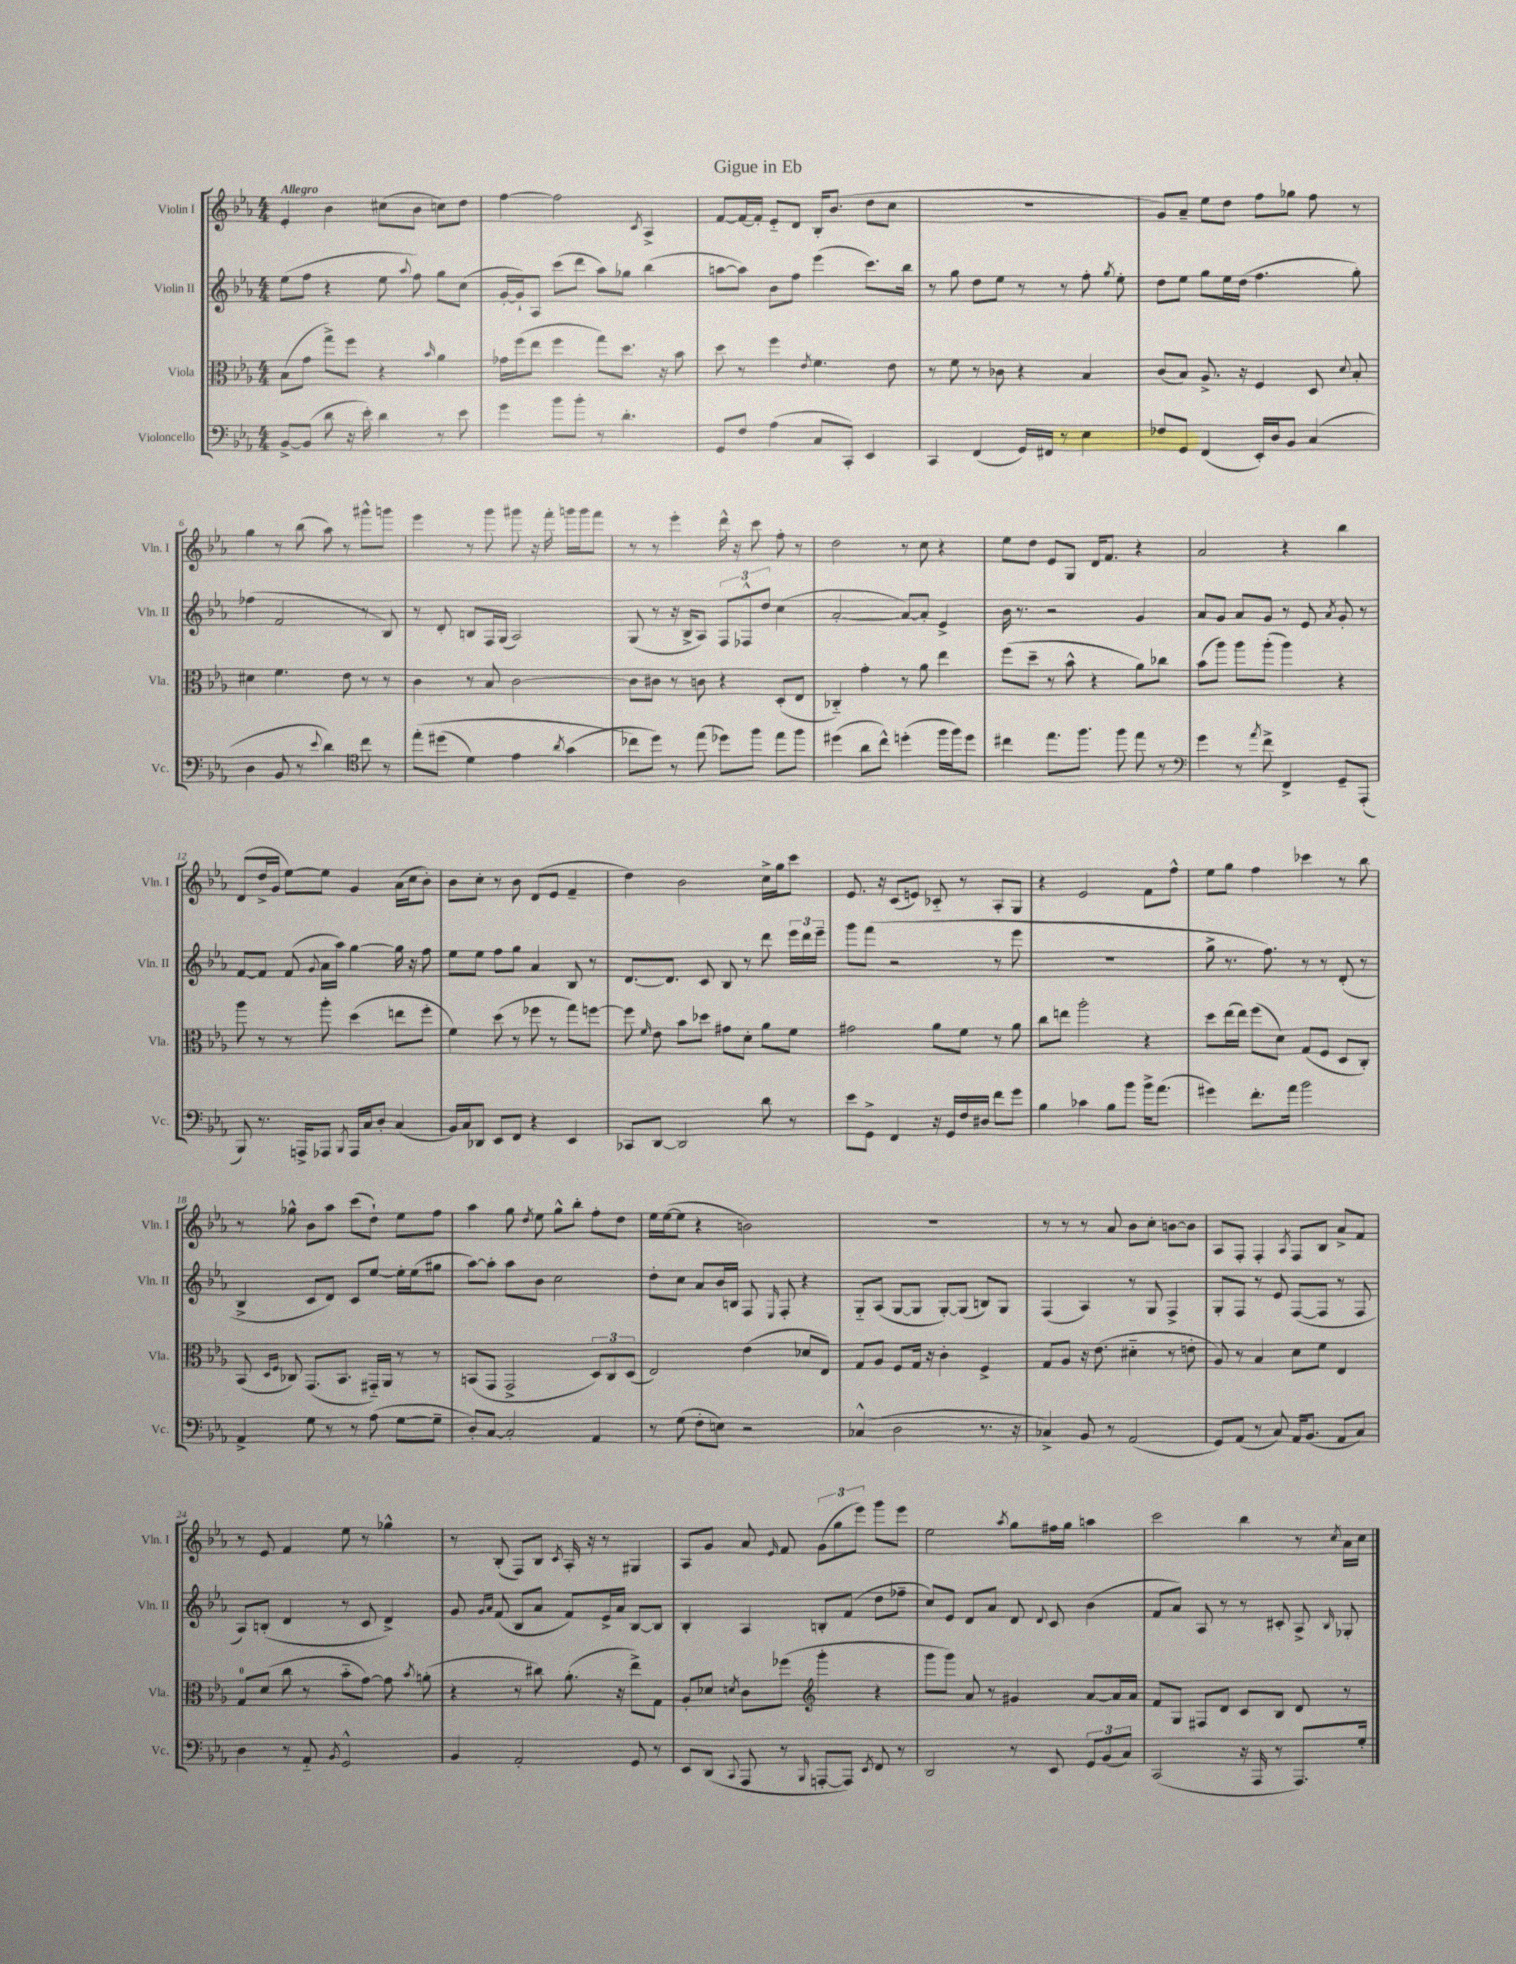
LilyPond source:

\header { title = "Gigue in Eb" }
<<
\new StaffGroup <<
\new Staff = "s0" \with { instrumentName = "Violin I" shortInstrumentName = "Vln. I" } {
    \clef treble \key ees \major \numericTimeSignature \time 4/4 \tempo "Allegro"
    \autoBeamOff ees'4-. bes'4 cis''8[( bes'8] c''8[) d''8] |
    f''4~ f''2 \acciaccatura { c'8 } aes4-> |
    f'8[~ f'16~ f'16]-. ees'8[-_ d'8] bes16[-. bes'8.]( d''8[ c''8] |
    R1 |
    g'8[) aes'8]-- ees''8[ d''8] f''8[ ges''8] f''8 r8 |
    g''4 r8 bes''8( aes''8) r8 gis'''8[-^ g'''8] |
    ees'''4 r8 g'''8 gis'''8 r16 f'''16-. g'''16[ g'''16 f'''8] |
    r8 r8 ees'''4-. d'''16-^ r16 c'''8 f''8-. r8 |
    d''2 r8 c''8 r4 |
    ees''8[ d''8] ees'8[ g8] d'16[ f'8.] r4 |
    aes'2 r4 bes''4 |
    d'8[( d''16-> g'16] ees''8[~) ees''8] g'4 aes'16[( c''16 bes'8]-.) |
    bes'8[ c''8]-. r8 bes'8 d'8[( ees'8] f'4-- |
    d''4) bes'2 c''16[-> g''16 c'''8] |
    ees'8. r16 c'8[( e'8]) ces'8-_ r8 aes8[-. g8] |
    r4 ees'2 f'8[ f''8]-^ |
    ees''8[ g''8] f''4 ces'''4 r8 bes''8 |
    r8 ges''8-^ bes'8[ aes''8] c'''8[( d''8]-!) ees''8[ f''8] |
    aes''4 g''8 \acciaccatura { d''8 } ees''8 g''8[-^ bes''8]-. f''8[-. d''8] |
    ees''16[ ees''16~( ees''8] r4 b'2) |
    R1 |
    r8 r8 r8 aes'8 bes'8[ c''8]-. b'8[~ b'8] |
    aes8[ f8]-. f4-. \acciaccatura { aes8 } f8[ bes8] aes'8[-> f'8] |
    r8 ees'8 f'4 ees''8 r8 ges''4-^ |
    r8 bes8-.( f8[) bes8] \acciaccatura { c'8 } aes16-. r16 r8 gis4 |
    aes8[ g'8] aes'8 \grace { ees'16 } f'8 \tuplet 3/2 { g'8[( g''8 ees'''8]) } g'''8[ ees'''8] |
    ees''2 \acciaccatura { aes''8 } g''8[ fis''16 g''16] a''4 |
    c'''2 bes''4 r8 \acciaccatura { c''8 } aes'16[ c''16] \bar "|." |
}
\new Staff = "s1" \with { instrumentName = "Violin II" shortInstrumentName = "Vln. II" } {
    \clef treble \key ees \major \numericTimeSignature \time 4/4
    \autoBeamOff ees''8[( f''8] r4 ees''8 \appoggiatura { aes''8 } f''8) g''8[ c''8]( |
    g'16[~-. g'16-!) aes8] c'''8[( d'''8] aes''8[) ges''8] bes''4( |
    a''8[~ a''8]) bes'8[ f''8] ees'''4( c'''8.[) bes''16] |
    r8 g''8 d''8[ ees''8] r8 r8 f''8-. \acciaccatura { g''8 } ees''8-. |
    d''8[ ees''8] g''8[ ees''16 d''16]( f''4. g''8-.) |
    fes''4( f'2 r8 bes8) |
    r8 d'8-. b8[ f16 g16]( aes2) |
    g8( r8 r16 bes16[-> aes8]) \tuplet 3/2 { f8[ fes8-^ d''8] } c''4( |
    aes'2~-. aes'8[~) aes'8]-. ees'4-> |
    bes'16 r8. r2 g'4 |
    aes'8[ g'8] aes'8[ g'8] r8 ees'8 \acciaccatura { aes'8 } g'8-. r8 |
    f'8[~ f'8] f'8( \appoggiatura { g'8 } aes'16[ aes''16]) g''4~ g''16 r16 f''8 |
    ees''8[ ees''8] f''8[ g''8] aes'4 bes8 r8 |
    d'8.[~ d'8.] c'8 bes8 r8 d'''8 \tuplet 3/2 { ees'''16[ d'''16 ees'''16]-- } |
    g'''8[ f'''8]( r2 r8 ees'''8 |
    R1 |
    g''8-> r8. f''8.) r8 r8 d'8-.( r8 |
    bes4-> c'8[ d'8]) c'8[ ees''8]~ ees''16[-. ees''16( gis''8] |
    aes''8[~) aes''8]-. aes''8[ bes'8] c''2 |
    d''8[-. c''8] aes'8[ bes'16 b16] f8 \grace { ees16 } f8-. r4 |
    g8[-_ aes8]( g8[~ g8] g8[~-.) g8]( b8[) g8] |
    f4( aes4) r8 g8 f4-> |
    g8[-. f8] r8 ees'8 f8[~( f8] r8 f8 |
    aes8[) b8]-.( d'4 r8 c'8 d'4->) |
    g'8 \grace { g'16[ aes'16] } f'8( bes8[ aes'8] f'8[) ees'16-> aes'16] bes8[~ bes8] |
    bes4-. aes4 b8[-. f'8]( d''8[ fes''8]-- |
    c''8[) ees'8] d'8[ aes'8] d'8 \appoggiatura { d'8 } c'8 bes'4( |
    f'8[ aes'8]) aes8 r8 r8 cis'8-. aes8-> \grace { bes16 } ges8-. \bar "|." |
}
\new Staff = "s2" \with { instrumentName = "Viola" shortInstrumentName = "Vla." } {
    \clef alto \key ees \major \numericTimeSignature \time 4/4
    \autoBeamOff bes8[( g'8] g''8[->) f''8] r4 \grace { bes'16 } aes'4 |
    ges'16[ f''16( ees''8] f''4 g''8[) d''8.] r16 bes'8 |
    d''8 r8 f''4 \acciaccatura { ees'8 } f'4. ees'8 |
    r8 f'8 r8 ces'8 r4 bes4 |
    c'8[( bes8]) aes8.-> r16 f4 d8 \appoggiatura { d'8 } bes8-. |
    dis'4 f'4. ees'8 r8 r8 |
    c'4 r8 bes8 c'2~ |
    c'8[ cis'8] r8 c'8 r4 d8[-.( ees8] |
    ces4-_) g'4-. r8 aes'8 ees''4 |
    f''8[( d''8]-- r8 bes'8-^ r4 aes'8[) ces''8] |
    bes'8[( aes''8]) aes''8[ aes''8]-.( aes''4) r4 |
    aes''8 r8 r8 aes''8-. d''4( e''8[ f''8]-. |
    f'4) d''8( r8 fes''8 r8 g''8[) f''8]~ |
    f''8 \grace { f'16 } ees'8 bes'8[ des''8] gis'8[ d'8]-. aes'8[ f'8] |
    gis'2 aes'8[ f'8] r8 aes'8 |
    c''8[ e''8] aes''2-. r4 |
    d''8[ ees''16( ees''16]) f''8[( d'8]) g8[( f8] d8[ c8]-.) |
    bes,8( \grace { d16[ f16] } ces8) g,8.[( bes,8.] gis,16[-_) aes,16] r8 r8 |
    b,8[( g,8] g,2-> \tuplet 3/2 { d8[) c8 d8]( } |
    ees2) ees'4( des'8[ ees8]) |
    g8[ aes8] f8[ g16] r16 c'4-. f4-> |
    g8[ aes8] r16 ees'8.( dis'4-_ r8 e'8-. |
    aes8) r8 bes4 d'8[ f'8] ees4 |
    g8[-0 d'8]( c''8 r8 bes'8[-_ g'8]~) g'8 \acciaccatura { bes'8 } a'8-.( |
    r4 r8 cis''8) aes'8.-.( r16 ees''8[->) g8] |
    aes8[-. des'8] \acciaccatura { d'8 } c'8[ fes''8]( \clef treble g'''4-. r4 |
    g'''8[ g'''8]) aes'8 r8 gis'4 aes'8[~ aes'16 aes'16] |
    f'8[ g8] fis8[ d'8] c'8[ bes8] d'8 r8 \bar "|." |
}
\new Staff = "s3" \with { instrumentName = "Violoncello" shortInstrumentName = "Vc." } {
    \clef bass \key ees \major \numericTimeSignature \time 4/4
    \autoBeamOff bes,8[~-> bes,8]( d'8 r16 ees'16-.) d'4 r8 ees'8 |
    g'4 bes'8[ bes'8]-. r8 d'4.-. |
    g,8[ f8] aes4( c8[ c,8]-.) ees,4 |
    c,4 f,4( g,16[) fis,16] r8 ees4 |
    fes8[ g,8] f,4( ees,16[-.) d16 bes,8] c4( |
    d4 bes,8 r8 \appoggiatura { ees'8 } d'4) \clef tenor c''8 r8 |
    ees''8[-.\( dis''8]( d'4) ees'4 \acciaccatura { aes'8 } g'4( |
    ces''8[\) d''8]) r8 ees''8( des''8[) f''8] ees''8[ f''8] |
    dis''4( aes'8[ c''8]-^) d''4-.( f''16[ f''16) d''8] |
    cis''4 ees''8.[ f''8.] f''8 ees''8 r8 |
    \clef bass g'4 r8 \acciaccatura { aes'8 } f'8-> f,4-> g,8[-- aes,,8]-.( |
    bes,,8) r8. a,,16[-> aes,,8] \acciaccatura { bes,,8 } aes,,16[ c16 d8]-. c4( |
    bes,16[) c16 des,8] ees,8[ f,8] r4 ees,4 |
    ces,8[ d,8]~ d,2 d'8 r8 |
    ees'8[ g,8]-> f,4 r16 g,16[ f16 dis16] f'8[ g'8] |
    bes4 ces'4 bes8[ bes'8] bes'16[-> aes'8.]( |
    gis'4) f'8.[-. aes'16] bes'2 |
    aes,4-> g8 r8 r8 aes8( g8[~ g8]-- |
    d8[-.) c8]~ c2-. aes,4 |
    r8 g8( f8[-. e8]) r2 |
    ces4-^( d2 r8. r16 |
    ces4->) bes,8 r8 aes,2( |
    g,8[) aes,8]( r8 c8) aes,16[ bes,8.]( aes,8[ c8]) |
    d4 r8 aes,8-_ \acciaccatura { bes,8 } g,2-^ |
    bes,4 aes,2-. g,8 r8 |
    ees,8[ d,8]( \appoggiatura { c,8 } aes,,8 r8 \grace { bes,,16 } a,,8[~-. a,,8]) \acciaccatura { ees,8 } f,8 r8 |
    d,2 r8 ees,8 \tuplet 3/2 { g,8[ bes,8( c8]) } |
    c,2( r16 aes,,16 r8 aes,,8.[) g16]-. \bar "|." |
}
>>
>>
